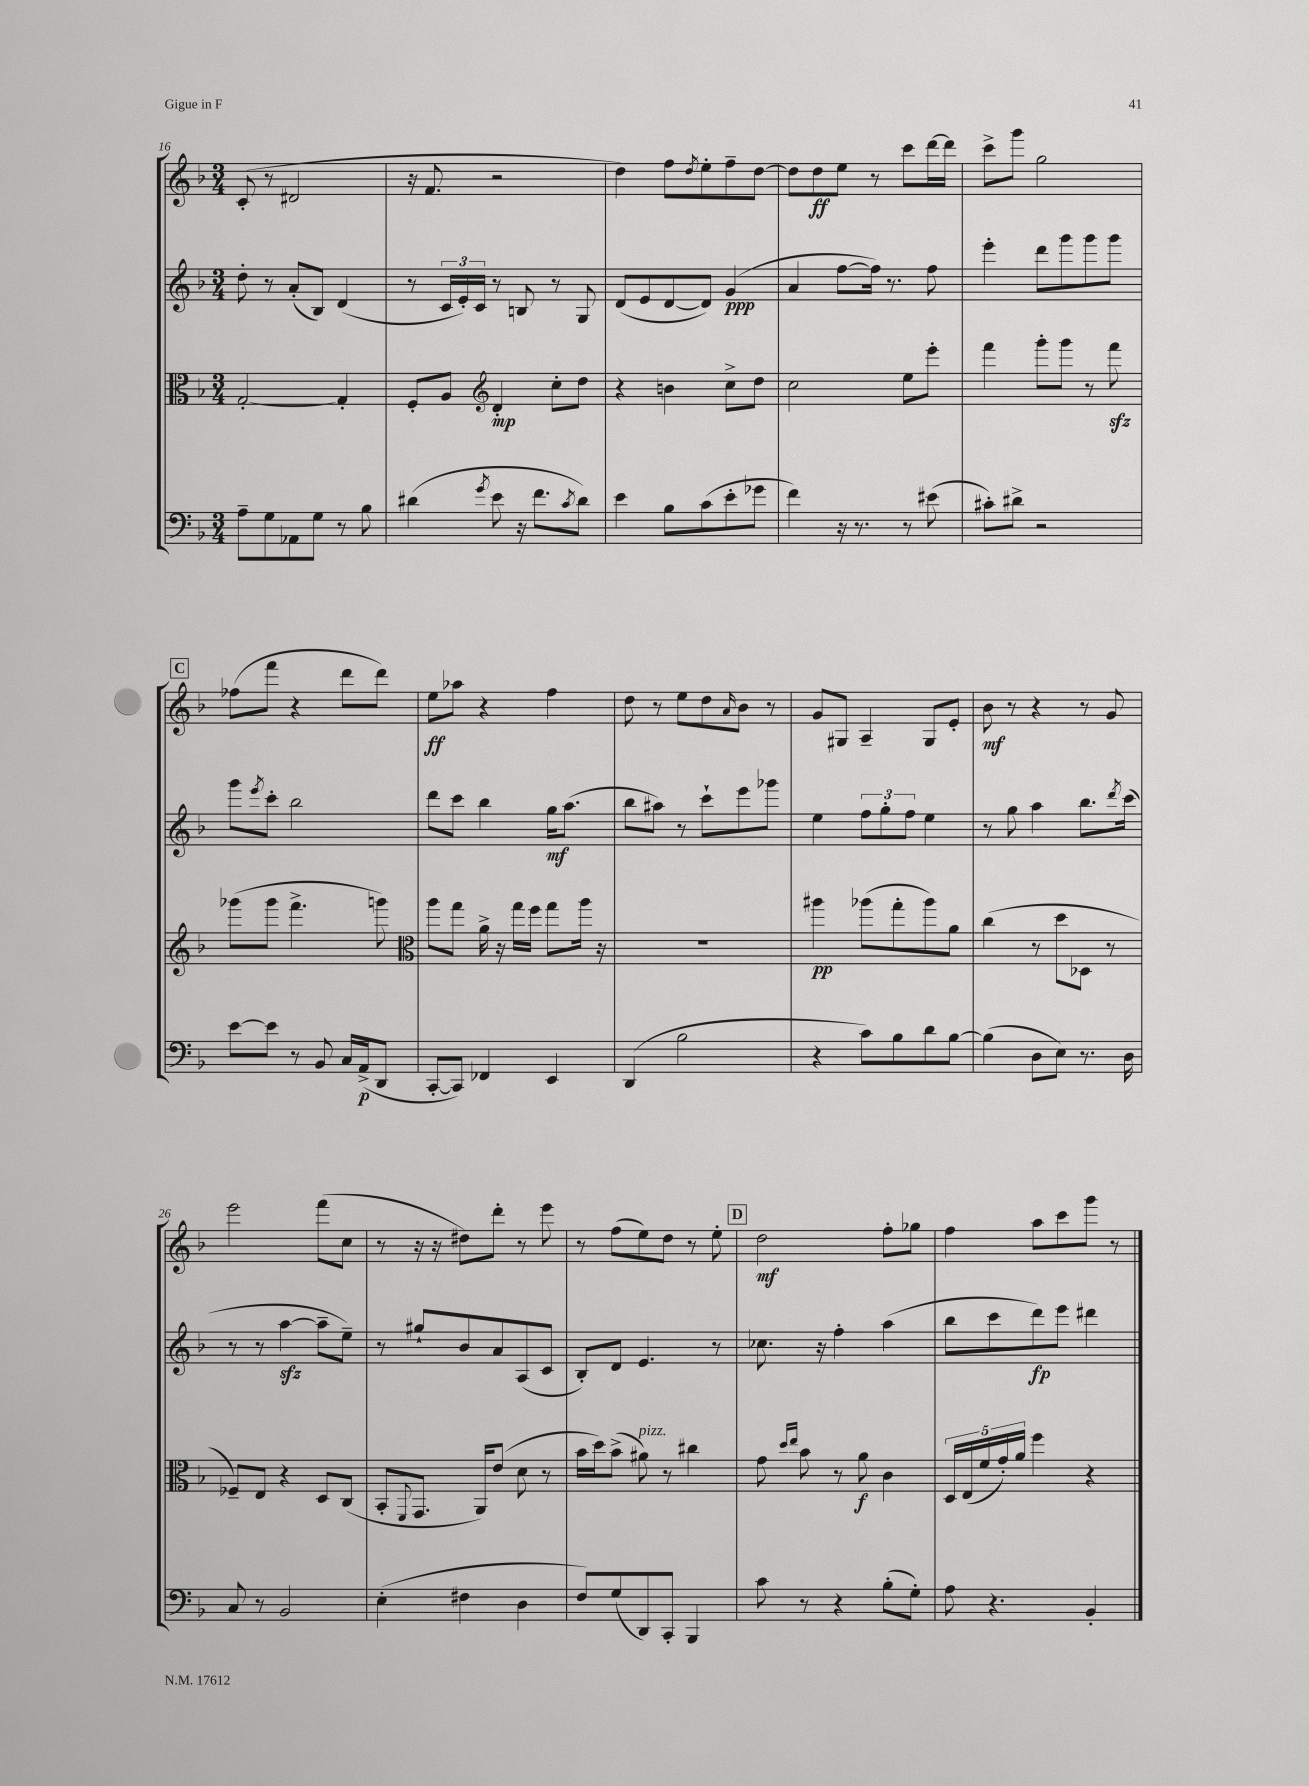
<<
\new StaffGroup <<
\new Staff = "s0" {
    \clef treble \key f \major \numericTimeSignature \time 3/4
    c'8-.( r8 dis'2 |
    r16 f'8. r2 |
    d''4) f''8 \acciaccatura { d''8 } e''8-. f''8-- d''8~ |
    d''8 d''8\ff e''8 r8 c'''8 d'''16~ d'''16 |
    c'''8-> g'''8 g''2 |
    \mark \markup { \box "C" } fes''8( f'''8 r4 d'''8 d'''8) |
    e''8\ff aes''8 r4 f''4 |
    d''8 r8 e''8 d''8 \grace { a'16 } bes'8 r8 |
    g'8 gis8 a4-- gis8 e'8-. |
    bes'8\mf r8 r4 r8 g'8 |
    e'''2 f'''8( c''8 |
    r8 r16 r16 dis''8) d'''8-. r8 e'''8 |
    r8 f''8( e''8) d''8 r8 e''8-. |
    \mark \markup { \box "D" } d''2\mf f''8-. ges''8 |
    f''4 a''8 c'''8 g'''8 r8 \bar "|." |
}
\new Staff = "s1" {
    \clef treble \key f \major \numericTimeSignature \time 3/4
    d''8-. r8 a'8-.( bes8) d'4( |
    r8 \tuplet 3/2 { c'16 e'16-.) c'16 } r8 b8 r8 g8 |
    d'8( e'8 d'8~ d'8) g'4\ppp( |
    a'4 f''8~ f''16) r8. f''8 |
    e'''4-. d'''8 g'''8 g'''8 g'''8 |
    \mark \markup { \box "C" } g'''8 \acciaccatura { e'''8 } c'''8-. bes''2 |
    d'''8 c'''8 bes''4 g''16\mf a''8.( |
    bes''8 ais''8) r8 c'''8-! e'''8 ges'''8 |
    e''4 \tuplet 3/2 { f''8 g''8-. f''8 } e''4 |
    r8 g''8 a''4 bes''8. \acciaccatura { d'''8 } c'''16( |
    r8 r8 a''4~\sfz a''8-- e''8--) |
    r8 gis''8-! bes'8 a'8 a8( c'8 |
    bes8-.) d'8 e'4. r8 |
    \mark \markup { \box "D" } ces''8. r16 f''4-. a''4( |
    bes''8 c'''8 d'''8\fp) e'''8 dis'''4 \bar "|." |
}
\new Staff = "s2" {
    \clef alto \key f \major \numericTimeSignature \time 3/4
    g2~-. g4-. |
    f8-. a8 \clef treble d'4-.\mp c''8-. d''8 |
    r4 b'4 c''8-> d''8 |
    c''2 e''8 e'''8-. |
    f'''4 g'''8-. g'''8 r8 f'''8\sfz |
    \mark \markup { \box "C" } ges'''8( ges'''8 f'''4.-> g'''8) |
    \clef alto a''8 g''8 a'16-> r16 g''16 f''16 g''8 a''16 r16 |
    R2. |
    ais''4\pp aes''8( g''8-. aes''8) a'8 |
    c''4( r8 d''8 des8 r8 |
    fes8--) e8 r4 d8 c8( |
    bes,8-. \appoggiatura { f,8 } g,8. a,16) e'8( d'8 r8 |
    bes'16 d''16) bes'8->( ais'8^\markup { \italic "pizz." }) r8 cis''4 |
    \mark \markup { \box "D" } g'8 \grace { d''16 e''16 } bes'8 r8 a'8\f c'4 |
    \tuplet 5/4 { d16 e16( f'16 g'16-.) a'16 } f''4 r4 \bar "|." |
}
\new Staff = "s3" {
    \clef bass \key f \major \numericTimeSignature \time 3/4
    a8-- g8 aes,8 g8 r8 bes8 |
    dis'4( \acciaccatura { g'8 } e'8 r16 f'8. \acciaccatura { c'8 } dis'8) |
    e'4 bes8 c'8( e'8-. ges'8 |
    f'4) r16 r8. r8 eis'8( |
    cis'8-.) dis'8-> r2 |
    \mark \markup { \box "C" } e'8~ e'8 r8 bes,8 c16 a,16->\p( d,8 |
    c,8~-. c,8) fes,4 e,4 |
    d,4( bes2 |
    r4 c'8) bes8 d'8 bes8~ |
    bes4( d8 e8) r8. d16 |
    c8 r8 bes,2 |
    e4-.( fis4 d4 |
    f8) g8( d,8) c,8-. bes,,4 |
    \mark \markup { \box "D" } c'8 r8 r4 bes8-.( g8-.) |
    a8 r4. bes,4-. \bar "|." |
}
>>
>>
\layout { \context { \Score currentBarNumber = #16 } }
